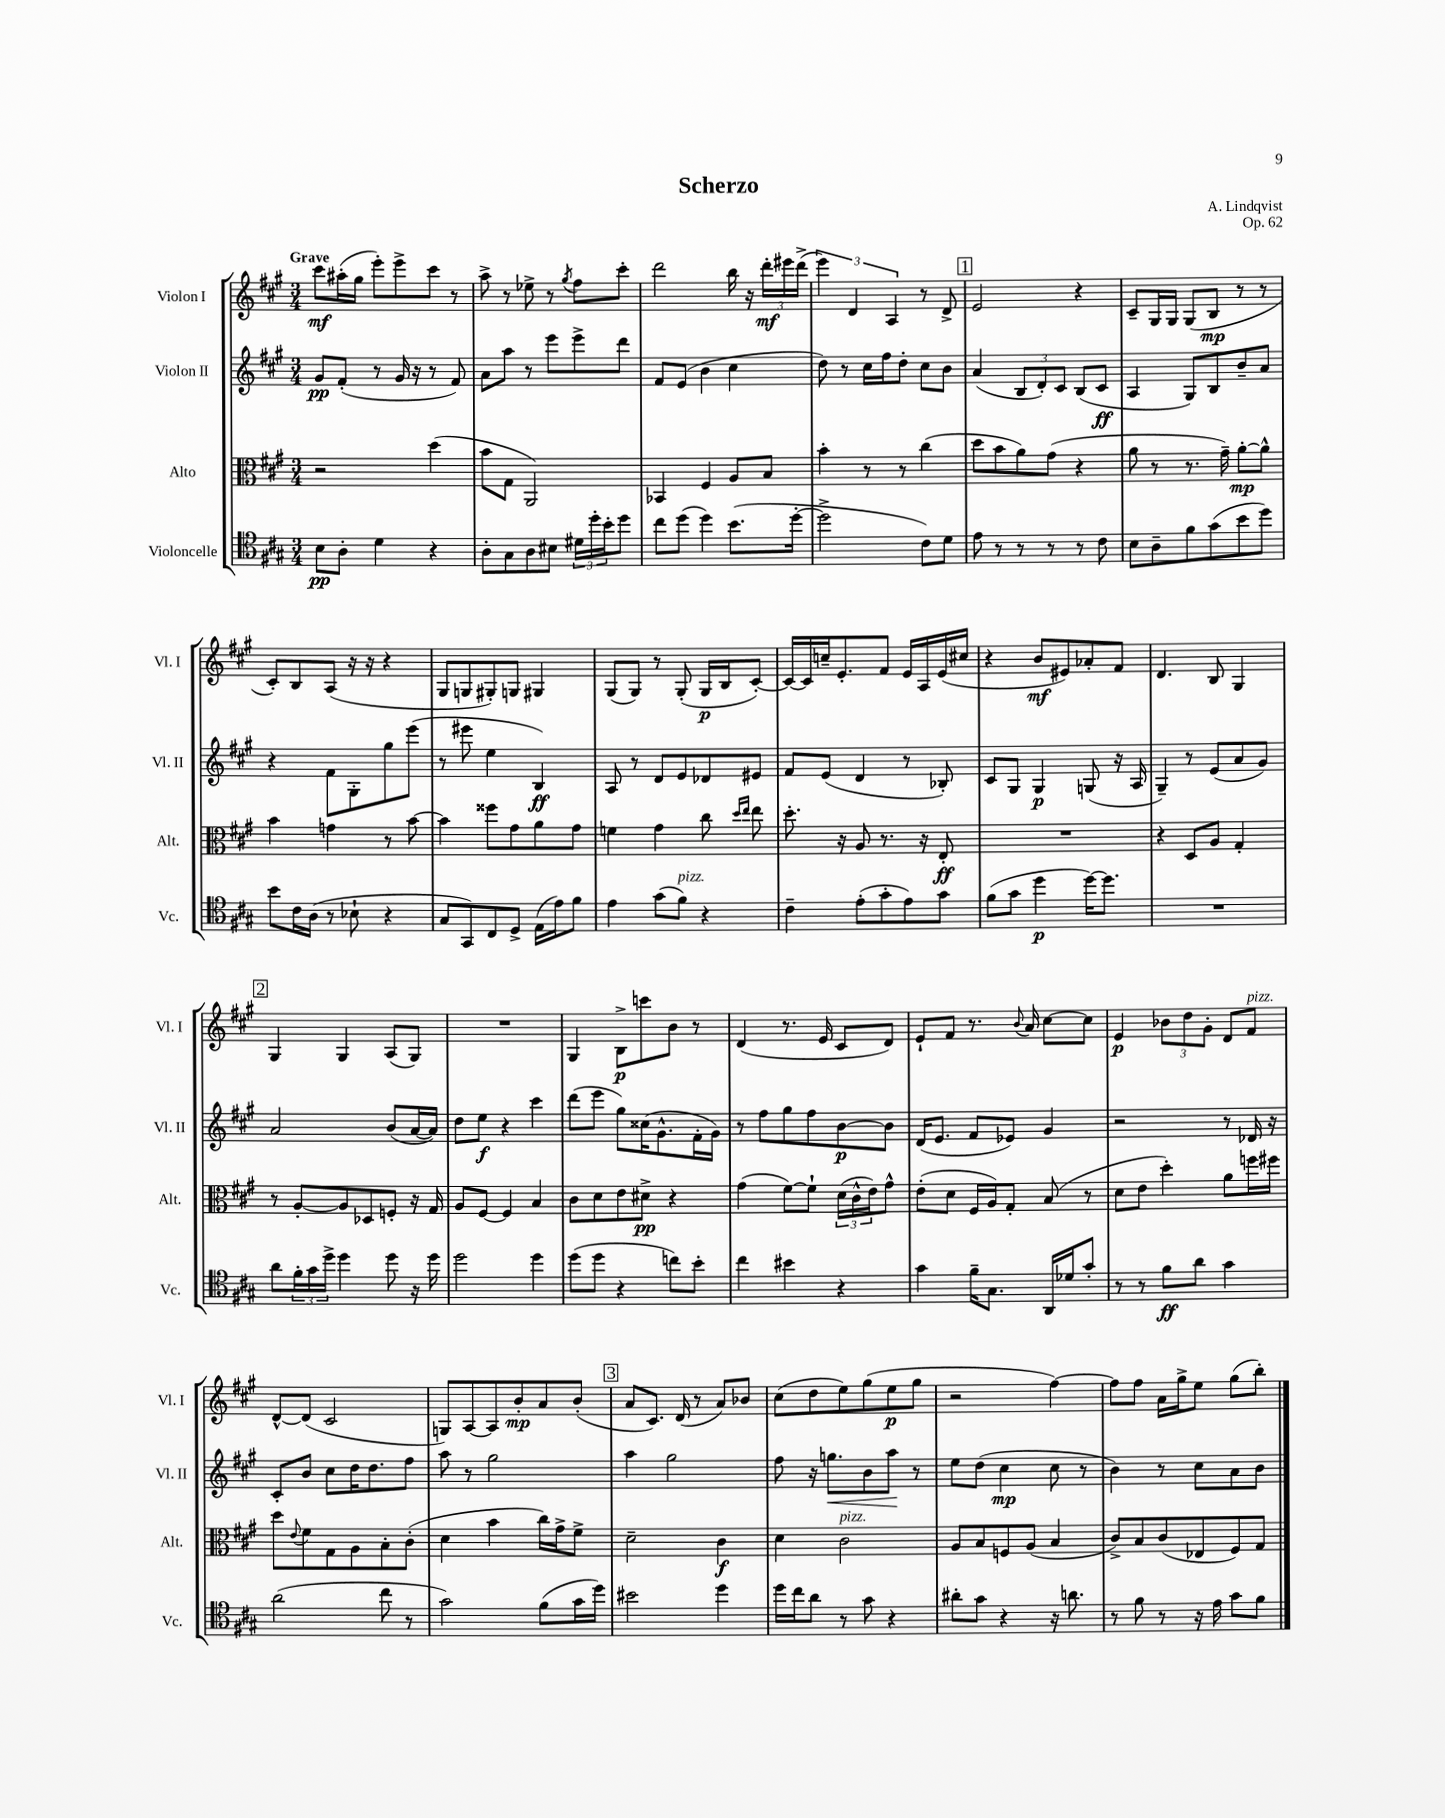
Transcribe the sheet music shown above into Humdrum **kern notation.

**kern	**kern	**kern	**kern
*staff4	*staff3	*staff2	*staff1
*clefC4	*clefC3	*clefG2	*clefG2
*k[f#c#g#]	*k[f#c#g#]	*k[f#c#g#]	*k[f#c#g#]
*M3/4	*M3/4	*M3/4	*M3/4
8B	2r	8g#	8ccc#
8A'	.	(8f#'	(16aa#'
.	.	.	16gg#
4d	.	8r	8eee')
.	.	16g#	8eee^
.	.	16r	.
4r	(4dd	8r	8ccc#
.	.	8f#)	8r
=	=	=	=
8A'	8b	8a	8aa^
8G#	8G#	8aa	8r
8A	2AA)	8r	8ee-^
8B#	.	8eee	8r
.	.	.	8qgg#
24d#	.	8eee^	8ff#
24dd'	.	.	.
24b'	.	.	.
8dd	.	8ddd	8ccc#'
=	=	=	=
8cc#	4BB-	8f#	2ddd
(8dd	.	(8e	.
4dd)	4F#	4b	.
(8.b	8A	4cc#	16bb
.	.	.	16r
.	8B	.	24ddd'
.	.	.	24eee#
[16dd'	.	.	.
.	.	.	(24ddd^
=	=	=	=
2dd^]	4b'	8dd)	6eee)
.	.	8r	.
.	.	.	6d
.	8r	16cc#	.
.	.	16ff#	.
.	.	.	6A
.	8r	8dd'	.
8c#)	(4cc#	8cc#	8r
8d	.	8b	8d^
=	=	=	=
8e	8dd	(4a	2e
8r	8b	.	.
8r	8a)	12B	.
.	.	12d')	.
8r	(8g#	.	.
.	.	12c#	.
8r	4r	(8B	4r
8c#	.	8c#	.
=	=	=	=
8B	8a	4A	8c#~
8A~	8r	.	16G#
.	.	.	16G#
8f#	8.r	8G#)	(8G#
(8g#	.	8B	8B
.	16g#~)	.	.
8b	[8a'	8b~	8r
8dd)	8a^^]	8a	8r
=	=	=	=
8b	4b	4r	8c#')
16c#	.	.	8B
(16A	.	.	.
8r	4g	8f#	(8A
8B-`	.	8G#'	16r
.	.	.	16r
4r	8r	8gg#	4r
.	[8b	(8eee	.
=	=	=	=
8G#	4b]	8r	8G#
8GG#)	.	8eee#	8G
8C#	8ff##	4ee	8G#')
8D^	8g#	.	8G
(16E	8a	4B)	4G#
16e)	.	.	.
8f#	8g#	.	.
=	=	=	=
4e	4f	8A	(8G#
.	.	8r	8G#)
(8g#	4g#	8d	8r
8f#)	.	8e	(8G#'
4r	8cc#	8d-	16G#
.	.	.	16B
.	16qqdd	.	.
.	16qqee	.	.
.	8ee	8e#	[8c#')
=	=	=	=
4c#~	8.dd'	8f#	16c#_
.	.	.	16c#]
.	.	(8e	16cc~
.	16r	.	8.e'
(8e'	8A	4d	.
8g#'	8.r	.	8f#
8e)	.	8r	16e
.	16r	.	16A
8g#	8E'	8B-')	(16e
.	.	.	16cc#
=	=	=	=
(8f#	2.r	8c#	4r
8g#	.	8G#	.
4dd	.	4G#	8b
.	.	.	8e#)
[16dd)	.	(8G	8a-'
8.dd]	.	.	.
.	.	16r	8f#
.	.	16A	.
=	=	=	=
2.r	4r	4G#~)	4.d
.	8D	8r	.
.	8A	(8e	8B
.	4G#'	8a	4G#
.	.	8g#)	.
=	=	=	=
8a	8r	2a	4G#
24f#'	[8A'	.	.
24g#	.	.	.
24dd^	.	.	.
4dd	8A]	.	4G#
.	8D-	.	.
8dd	8F'	(8b	(8A
16r	16r	[16a	8G#)
16dd	16G#	16a])	.
=	=	=	=
2dd	8A	8dd	2.r
.	[8F#	8ee	.
.	4F#]	4r	.
4dd	4B	4ccc#	.
=	=	=	=
(8dd	8c#	(8ddd	4G#
8dd	8d	8eee	.
4r	8e	8gg#)	8B^
.	8d#^	(16cc##	8ccc
.	.	8.g#^^	.
8cc)	4r	.	8b
8b'	.	16f#'	8r
.	.	16g#)	.
=	=	=	=
4cc#	(4g#	8r	(4d
.	.	8ff#	.
4b#	[8f#)	8gg#	8.r
.	8f#`]	8ff#	.
.	.	.	16e
4r	(24d	[8b	8c#
.	24c#^^	.	.
.	24e)	.	.
.	8g#^^	8b]	8d)
=	=	=	=
4g#	(8e'	(16d	8e`
.	.	8.e	.
.	8d	.	8f#
16f#~	16F#	8f#	8.r
8.G#	16A)	.	.
.	8G#'	8e-)	.
.	.	.	8qqb
.	.	.	16a
16AA	(8B	4g#	[8cc#
16d-	.	.	.
8g#'	8r	.	8cc#]
=	=	=	=
8r	8d	2r	4e
8r	8e	.	.
8f#	4dd')	.	12b-
.	.	.	12dd
8a	.	.	.
.	.	.	12g#'
4g#	8a	8r	8d
.	16ff	16d-	8f#
.	16ff#	16r	.
=	=	=	=
(2a	8dd	8c#'	[8d^^
.	8qqe	.	.
.	8f#	8b	(8d]
.	8G#	8cc#	2c#
.	8A	16dd	.
.	.	8.dd	.
8cc#	8B'	.	.
8r	(8c#'	8ff#	.
=	=	=	=
2g#)	4d	8aa	8G)
.	.	8r	[8A
.	4b	2gg#	8A]
.	.	.	8b'
(8f#	16cc#)	.	8a
.	16g#^	.	.
16g#	8f#^	.	(8b'
16dd)	.	.	.
=	=	=	=
2b#	2d~	4aa	8a
.	.	.	8.c#)
.	.	2gg#	.
.	.	.	(16d
.	.	.	8r
4dd	4c#	.	8a)
.	.	.	8b-
=	=	=	=
16dd	4d	8ff#	(8cc#
16cc#	.	.	.
8a	.	16r	8dd
.	.	8.gg	.
8r	2c#	.	8ee)
8g#	.	8b	(8gg#
4r	.	8aa	8ee
.	.	8r	8gg#
=	=	=	=
8a#'	8A	8ee	2r
8g#	8B	(8dd	.
4r	8F	4cc#	.
.	(8A	.	.
16r	4B	8cc#	[4ff#)
8.a	.	.	.
.	.	8r	.
=	=	=	=
8r	8c#^)	4b)	8ff#]
8f#	8B	.	8ff#
8r	(8c#	8r	16a
.	.	.	16gg#^
16r	8E-	8cc#	8ee
16e	.	.	.
8g#	8F#)	8a	(8gg#
8f#	8G#	8b	8bb')
==	==	==	==
*-	*-	*-	*-
